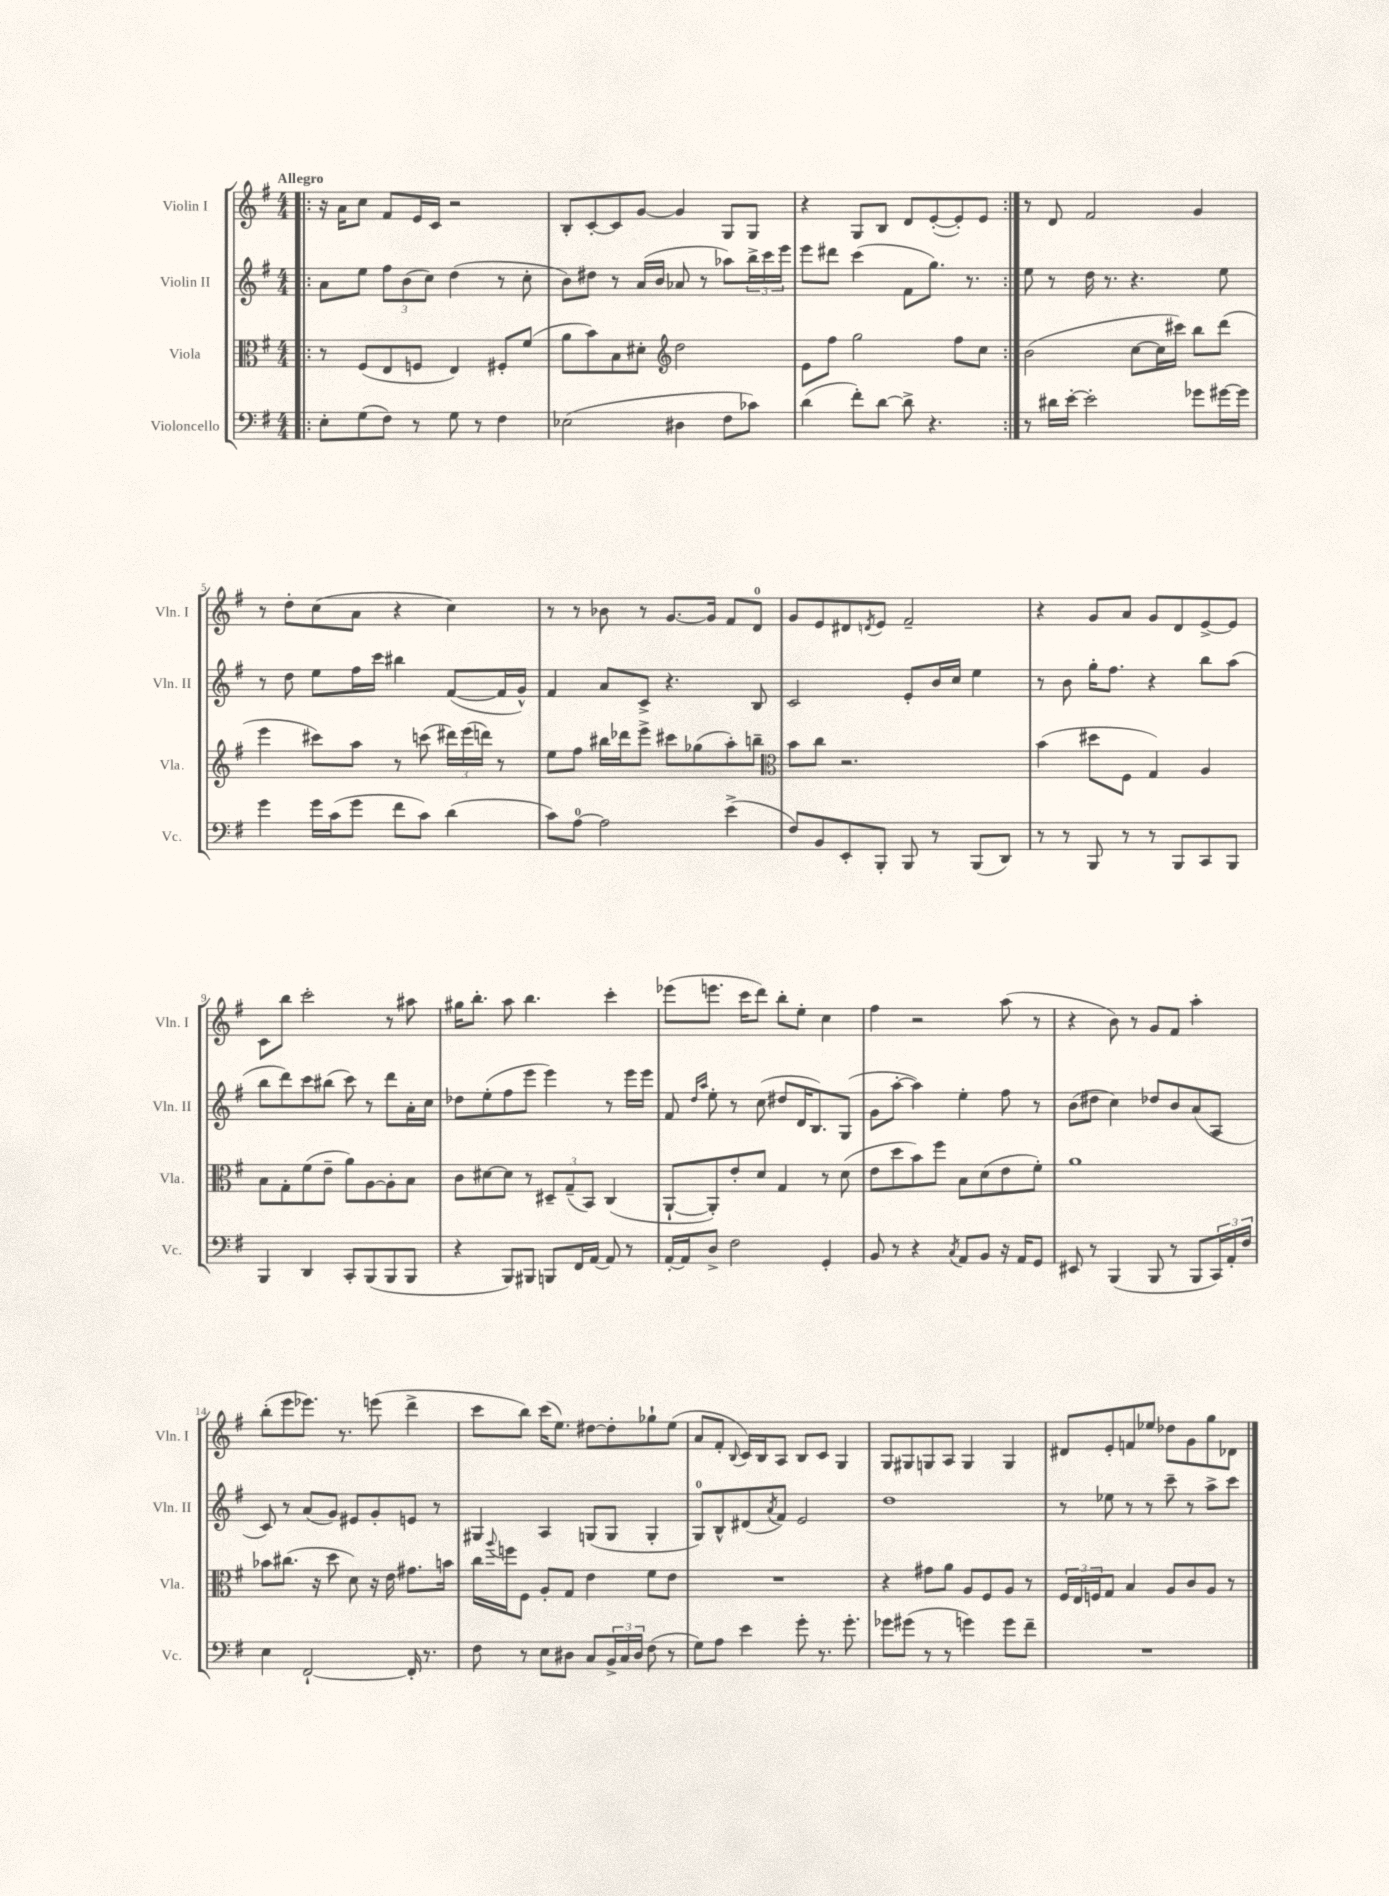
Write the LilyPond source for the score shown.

<<
\new StaffGroup <<
\new Staff = "s0" \with { instrumentName = "Violin I" shortInstrumentName = "Vln. I" } {
    \clef treble \key g \major \numericTimeSignature \time 4/4 \tempo "Allegro"
    \repeat volta 2 { \bar ".|:" r16 a'16 c''8 fis'8 e'16 c'16 r2 |
    b8-. c'8~-. c'8 g'8~ g'4 g8 g8 |
    r4 g8 b8 d'8 e'8~-.( e'8-.) e'8 | }
    r8 d'8 fis'2 g'4 |
    r8 d''8-. c''8( a'8 r4 c''4) |
    r8 r8 bes'8 r8 g'8.~ g'16 fis'8 d'8-0 |
    g'8 e'8 dis'8 \acciaccatura { d'8 } e'8 fis'2-- |
    r4 g'8 a'8 g'8 d'8 e'8~-> e'8 |
    c'8 b''8 c'''2-. r8 ais''8 |
    gis''16 b''8.-. a''8 b''4. c'''4-. |
    ees'''8( e'''8. c'''16 d'''8) b''8-. e''8-. c''4 |
    fis''4 r2 a''8( r8 |
    r4 b'8) r8 g'8 fis'8 a''4-. |
    b''8-.( e'''8 ees'''8.) r8. e'''8( d'''4-> |
    c'''8 b''8) c'''16( e''8.) dis''8~ dis''8-. ges''8-! e''8( |
    a'8 fis'8-. \appoggiatura { b8 } c'16) b16 a8 b8 c'8 g4 |
    g8 gis8 g8 a8 g4 g4 |
    dis'8 e'8-. f'8 ees''8 des''8 g'8 g''8 des'8 \bar "|." |
}
\new Staff = "s1" \with { instrumentName = "Violin II" shortInstrumentName = "Vln. II" } {
    \clef treble \key g \major \numericTimeSignature \time 4/4
    \repeat volta 2 { \bar ".|:" a'8 e''8 \tuplet 3/2 { fis''8 b'8( c''8) } d''4( r8 c''8-. |
    b'8) dis''8 r8 a'16( b'16 aes'8 r8 aes''8) \tuplet 3/2 { b''16-> c'''16 e'''16 } |
    e'''8 dis'''8 c'''4( fis'8 g''8.) r8. | }
    e''8 r8 d''16 r8. r4. e''8 |
    r8 d''8 e''8 fis''16 c'''16 bis''4 fis'8~( fis'16 g'16-^) |
    fis'4 a'8 c'8-> r4. b8 |
    c'2 e'8-. b'16 c''16 e''4 |
    r8 b'8 g''16-. fis''8. r4 b''8 a''8( |
    b''8 d'''8) c'''8 bis''8( c'''8) r8 d'''8 a'16-. c''16 |
    des''8 e''8-.( fis''8 e'''8 e'''4) r8 e'''16 e'''16 |
    fis'8 \grace { d''16 a''16 } e''8-. r8 c''8( dis''8 d'16 b8.) g8( |
    g'8 a''8~-. a''4) e''4-. fis''8 r8 |
    b'8( dis''8 c''4) des''8 b'8 a'8( a8 |
    c'8) r8 a'8( g'8) eis'8 g'8-. e'8 r8 |
    gis4 a4 g8( g8 g4-. |
    g8-0) b8-^ dis'8( \acciaccatura { a'8 } fis'8) e'2 |
    d''1 |
    r8 ees''8 r8 r8 c'''8-- r8 a''8-> c'''8 \bar "|." |
}
\new Staff = "s2" \with { instrumentName = "Viola" shortInstrumentName = "Vla." } {
    \clef alto \key g \major \numericTimeSignature \time 4/4
    \repeat volta 2 { \bar ".|:" r8 fis8( e8 f8 e4) fis8-. fis'8( |
    a'8 b'8) b8 dis'8-. \clef treble d''2 |
    e'8 fis''8 g''2 fis''8 c''8 | }
    b'2( c''8~ c''16 cis'''16) b''8 d'''8( |
    e'''4 cis'''8) a''8 r8 c'''8( \tuplet 3/2 { dis'''16) e'''16( d'''16) } r8 |
    e''8 fis''8 bis''16 des'''16 e'''8-> cis'''8 ges''8( a''8-.) b''8-- |
    \clef alto b'8 c''8 r2. |
    b'4( dis''8 fis8 g4) a4 |
    b8 g8-. fis'8( e'8-- a'8) a8~ a8-. b8 |
    c'8 dis'8~ dis'8 r8 \tuplet 3/2 { dis8-- g8--( b,8) } c4( |
    a,8~-! a,8-.) e'8-. d'8 g4 r8 d'8( |
    e'8 d''8 b'8) fis''8 b8 d'8( e'8 fis'8-.) |
    a'1 |
    bes'8 cis''8.( r16 d''8 d'8) r16 e'16 gis'8. b'16 |
    c''16 \appoggiatura { a''8 } f''16 fis8 a8-. g8 e'4 fis'8 e'8 |
    R1 |
    r4 gis'8 a'8 a8 fis8 a8 r8 |
    \tuplet 3/2 { fis16 e16 f16 } g8 b4 a8 c'8 a8 r8 \bar "|." |
}
\new Staff = "s3" \with { instrumentName = "Violoncello" shortInstrumentName = "Vc." } {
    \clef bass \key g \major \numericTimeSignature \time 4/4
    \repeat volta 2 { \bar ".|:" e8-. g8( fis8) r8 g8 r8 fis4 |
    ees2( dis4 fis8 ces'8) |
    d'4( fis'8-.) d'8~ d'8-> r4. | }
    r8 dis'16 e'16~-. e'2-. ges'8 gis'16~ gis'16 |
    g'4 g'16 c'16( g'8 fis'8 c'8) d'4( |
    c'8) a8-0~ a2 e'4->( |
    fis8) b,8 e,8-. b,,8-. b,,8 r8 b,,8( d,8) |
    r8 r8 b,,8 r8 r8 b,,8 c,8 b,,8 |
    b,,4 d,4 c,8-. b,,8( b,,8 b,,8 |
    r4 b,,8) bis,,8 b,,8 fis,16 a,16~ a,8 r8 |
    a,16~-. a,16 d8-> fis2 g,4-. |
    b,8 r8 r4 \acciaccatura { c8 } a,8 b,8 r16 a,16 g,8 |
    eis,8 r8 b,,4( b,,8 r8 b,,8 \tuplet 3/2 { c,16) a,16-. fis16 } |
    e4 fis,2~-! fis,16-. r8. |
    fis8 r8 e8 dis8 c8 \tuplet 3/2 { b,16-> c16 dis16 } fis8( r8 |
    g8) a8 e'4 g'8-. r8. g'8.-. |
    ges'8 gis'8( r8 r8 g'4) g'8 fis'8-- |
    R1 \bar "|." |
}
>>
>>
